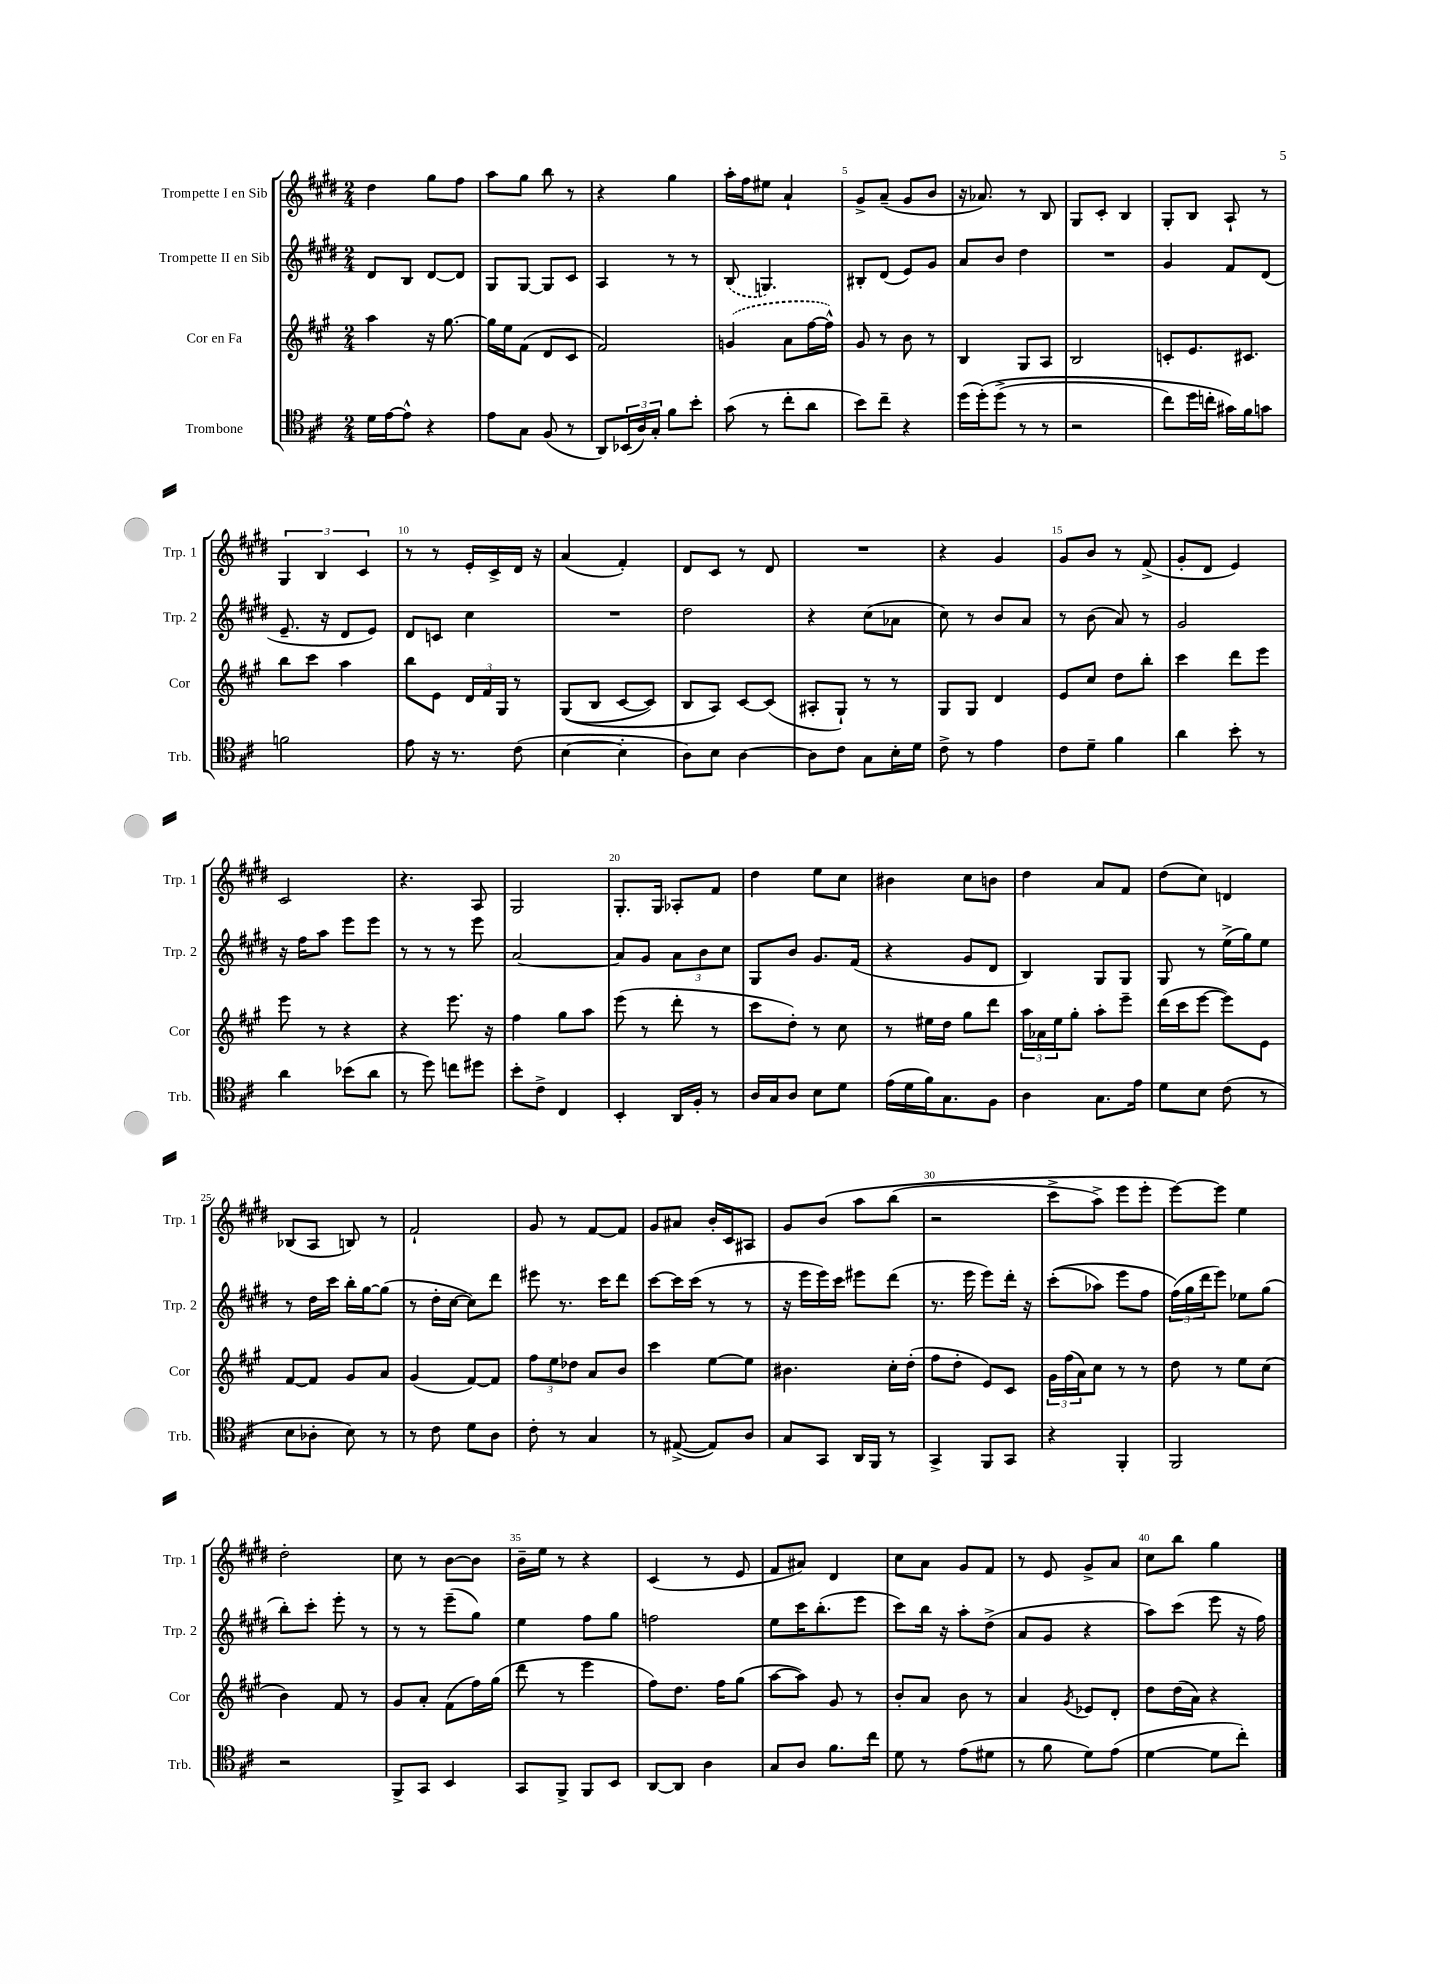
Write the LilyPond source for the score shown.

<<
\new StaffGroup <<
\new Staff = "s0" \with { instrumentName = "Trompette I en Sib" shortInstrumentName = "Trp. 1" } {
    \clef treble \key e \major \numericTimeSignature \time 2/4
    dis''4 gis''8 fis''8 |
    a''8 gis''8 b''8 r8 |
    r4 gis''4 |
    a''16-. fis''16 eis''8 a'4-! |
    gis'8-> a'8--( gis'8 b'8 |
    r16 aes'8.) r8 b8 |
    gis8 cis'8-. b4 |
    gis8-. b8 a8-! r8 |
    \tuplet 3/2 { gis4 b4 cis'4 } |
    r8 r8 e'16-. cis'16-> dis'16 r16 |
    a'4( fis'4-.) |
    dis'8 cis'8 r8 dis'8 |
    R2 |
    r4 gis'4 |
    gis'8 b'8 r8 fis'8->( |
    gis'8-. dis'8 e'4) |
    cis'2 |
    r4. a8 |
    gis2 |
    gis8.-. gis16 aes8-. fis'8 |
    dis''4 e''8 cis''8 |
    bis'4 cis''8 b'8 |
    dis''4 a'8 fis'8 |
    dis''8( cis''8) d'4 |
    bes8( a8 b8) r8 |
    fis'2-! |
    gis'8 r8 fis'8~ fis'8 |
    gis'8 ais'8 b'16-. cis'16 ais8 |
    gis'8 b'8\( a''8 b''8( |
    r2 |
    cis'''8-> a''8->) e'''8 e'''8-. |
    e'''8~\) e'''8 e''4 |
    dis''2-. |
    cis''8 r8 b'8~ b'8 |
    b'16-- e''16 r8 r4 |
    cis'4( r8 e'8 |
    fis'8 ais'8) dis'4 |
    cis''8 a'8 gis'8 fis'8 |
    r8 e'8 gis'8-> a'8 |
    cis''8 b''8 gis''4 \bar "|." |
}
\new Staff = "s1" \with { instrumentName = "Trompette II en Sib" shortInstrumentName = "Trp. 2" } {
    \clef treble \key e \major \numericTimeSignature \time 2/4
    dis'8 b8 dis'8~ dis'8 |
    gis8 gis8~ gis8 cis'8 |
    a4 r8 r8 |
    \once \slurDashed b8( g4.) |
    bis8-. dis'8( e'8) gis'8 |
    a'8 b'8 dis''4 |
    R2 |
    gis'4 fis'8 dis'8( |
    e'8.-- r16 dis'8 e'8) |
    dis'8 c'8 cis''4 |
    R2 |
    dis''2 |
    r4 cis''8( aes'8 |
    cis''8) r8 b'8 a'8 |
    r8 b'8( a'8) r8 |
    gis'2 |
    r16 fis''16 a''8 e'''8 e'''8 |
    r8 r8 r8 e'''8 |
    a'2~ |
    a'8 gis'8 \tuplet 3/2 { a'8 b'8 cis''8 } |
    gis8 b'8 gis'8. fis'16( |
    r4 gis'8 dis'8 |
    b4) gis8 gis8 |
    gis8 r8 e''16->( gis''16) e''8 |
    r8 dis''16 cis'''16 b''16-. gis''16~ gis''8( |
    r8 dis''16-. cis''16~ cis''8) dis'''8 |
    eis'''8 r8. cis'''16 dis'''8 |
    cis'''8~ cis'''16 cis'''16( r8 r8 |
    r16 e'''16 e'''16) cis'''16 eis'''8 dis'''8( |
    r8. e'''16 e'''8) dis'''16-. r16 |
    cis'''8-.(\( aes''8) e'''8 fis''8 |
    \tuplet 3/2 { fis''16(\) gis''16 dis'''16 } e'''8) ees''8 gis''8( |
    b''8-.) cis'''8-. e'''8-. r8 |
    r8 r8 e'''8--( gis''8) |
    e''4 fis''8 gis''8 |
    f''2 |
    e''8 cis'''16 b''8.-.( e'''8 |
    cis'''8) b''16 r16 a''8-. dis''8->( |
    a'8 gis'8 r4 |
    a''8) cis'''8( e'''8 r16 fis''16) \bar "|." |
}
\new Staff = "s2" \with { instrumentName = "Cor en Fa" shortInstrumentName = "Cor" } {
    \clef treble \key a \major \numericTimeSignature \time 2/4
    a''4 r16 gis''8.~ |
    gis''16 e''16 fis'8( d'8 cis'8 |
    fis'2) |
    \once \slurDashed g'4( a'8 fis''16~ fis''16-^) |
    gis'8 r8 b'8 r8 |
    b4 gis8 a8 |
    b2 |
    c'8-. e'8. cis'8. |
    b''8 cis'''8 a''4 |
    b''8 e'8 \tuplet 3/2 { d'16 fis'16 gis16 } r8 |
    gis8(\( b8 cis'8~ cis'8) |
    b8 a8\) cis'8~ cis'8( |
    ais8-. gis8-!) r8 r8 |
    gis8 gis8 d'4 |
    e'8 cis''8 d''8 b''8-. |
    cis'''4 d'''8 e'''8 |
    e'''8 r8 r4 |
    r4 e'''8. r16 |
    fis''4 gis''8 a''8 |
    e'''8( r8 d'''8-. r8 |
    cis'''8 d''8-.) r8 cis''8 |
    r8 eis''16 d''16 gis''8 d'''8 |
    \tuplet 3/2 { a''16 aes'16 e''16 } gis''8-. a''8-. e'''8-- |
    d'''16( cis'''16 e'''8~ e'''8) e'8 |
    fis'8~ fis'8 gis'8 a'8 |
    gis'4( fis'8~) fis'8 |
    \tuplet 3/2 { fis''8 e''8 des''8 } a'8 b'8 |
    cis'''4 e''8~ e''8 |
    bis'4. cis''16-. d''16-.( |
    fis''8 d''8-. e'8) cis'8 |
    \tuplet 3/2 { gis'16 fis''16( a'16) } cis''8 r8 r8 |
    d''8 r8 e''8 cis''8( |
    b'4) fis'8 r8 |
    gis'8 a'8-. fis'8( fis''16) gis''16( |
    d'''8 r8 e'''4 |
    fis''8) d''8. fis''16 gis''8( |
    a''8~ a''8) gis'8 r8 |
    b'8-. a'8 b'8 r8 |
    a'4 \acciaccatura { gis'8 } ees'8 d'8-. |
    d''8 d''16( a'16) r4 \bar "|." |
}
\new Staff = "s3" \with { instrumentName = "Trombone" shortInstrumentName = "Trb." } {
    \clef tenor \key d \major \numericTimeSignature \time 2/4
    d'16 e'16~ e'8-^ r4 |
    e'8 g8 fis8( r8 |
    a,8) \tuplet 3/2 { bes,16( a16) g16-. } fis'8 b'8-. |
    g'8( r8 cis''8-. a'8 |
    b'8) cis''8-- r4 |
    d''16( d''16-.)\( d''8->( r8 r8 |
    r2 |
    cis''8) d''16 c''16-. gis'16\) fis'16 g'8 |
    f'2 |
    e'8 r16 r8. cis'8( |
    b4~ b4-. |
    a8) b8 a4~ |
    a8 cis'8 g8 b16-. d'16 |
    cis'8-> r8 e'4 |
    cis'8 d'8-- fis'4 |
    a'4 b'8-. r8 |
    a'4 bes'8( a'8 |
    r8 d''8) c''8 dis''8 |
    b'8-. cis'8-> cis4 |
    b,4-. a,16 fis16-. r8 |
    a16 g16 a8 b8 d'8 |
    e'16( d'16 fis'16) g8. fis8 |
    a4 g8. e'16 |
    d'8 b8 cis'8( r8 |
    b8 aes8-. b8) r8 |
    r8 cis'8 d'8 a8 |
    cis'8-. r8 g4 |
    r8 eis8~->( eis8) a8 |
    g8 g,8 a,16 fis,16 r8 |
    g,4-> fis,8 g,8 |
    r4 fis,4-. |
    fis,2 |
    r2 |
    fis,8-> g,8 b,4 |
    g,8 fis,8-> fis,8 b,8 |
    a,8~ a,8 a4 |
    g8 a8 fis'8. cis''16 |
    d'8 r8 e'8( dis'8 |
    r8 fis'8 d'8) e'8( |
    d'4~ d'8 cis''8-.) \bar "|." |
}
>>
>>
\layout { \context { \Score \override BarNumber.break-visibility = ##(#f #t #t) barNumberVisibility = #(every-nth-bar-number-visible 5) } }
